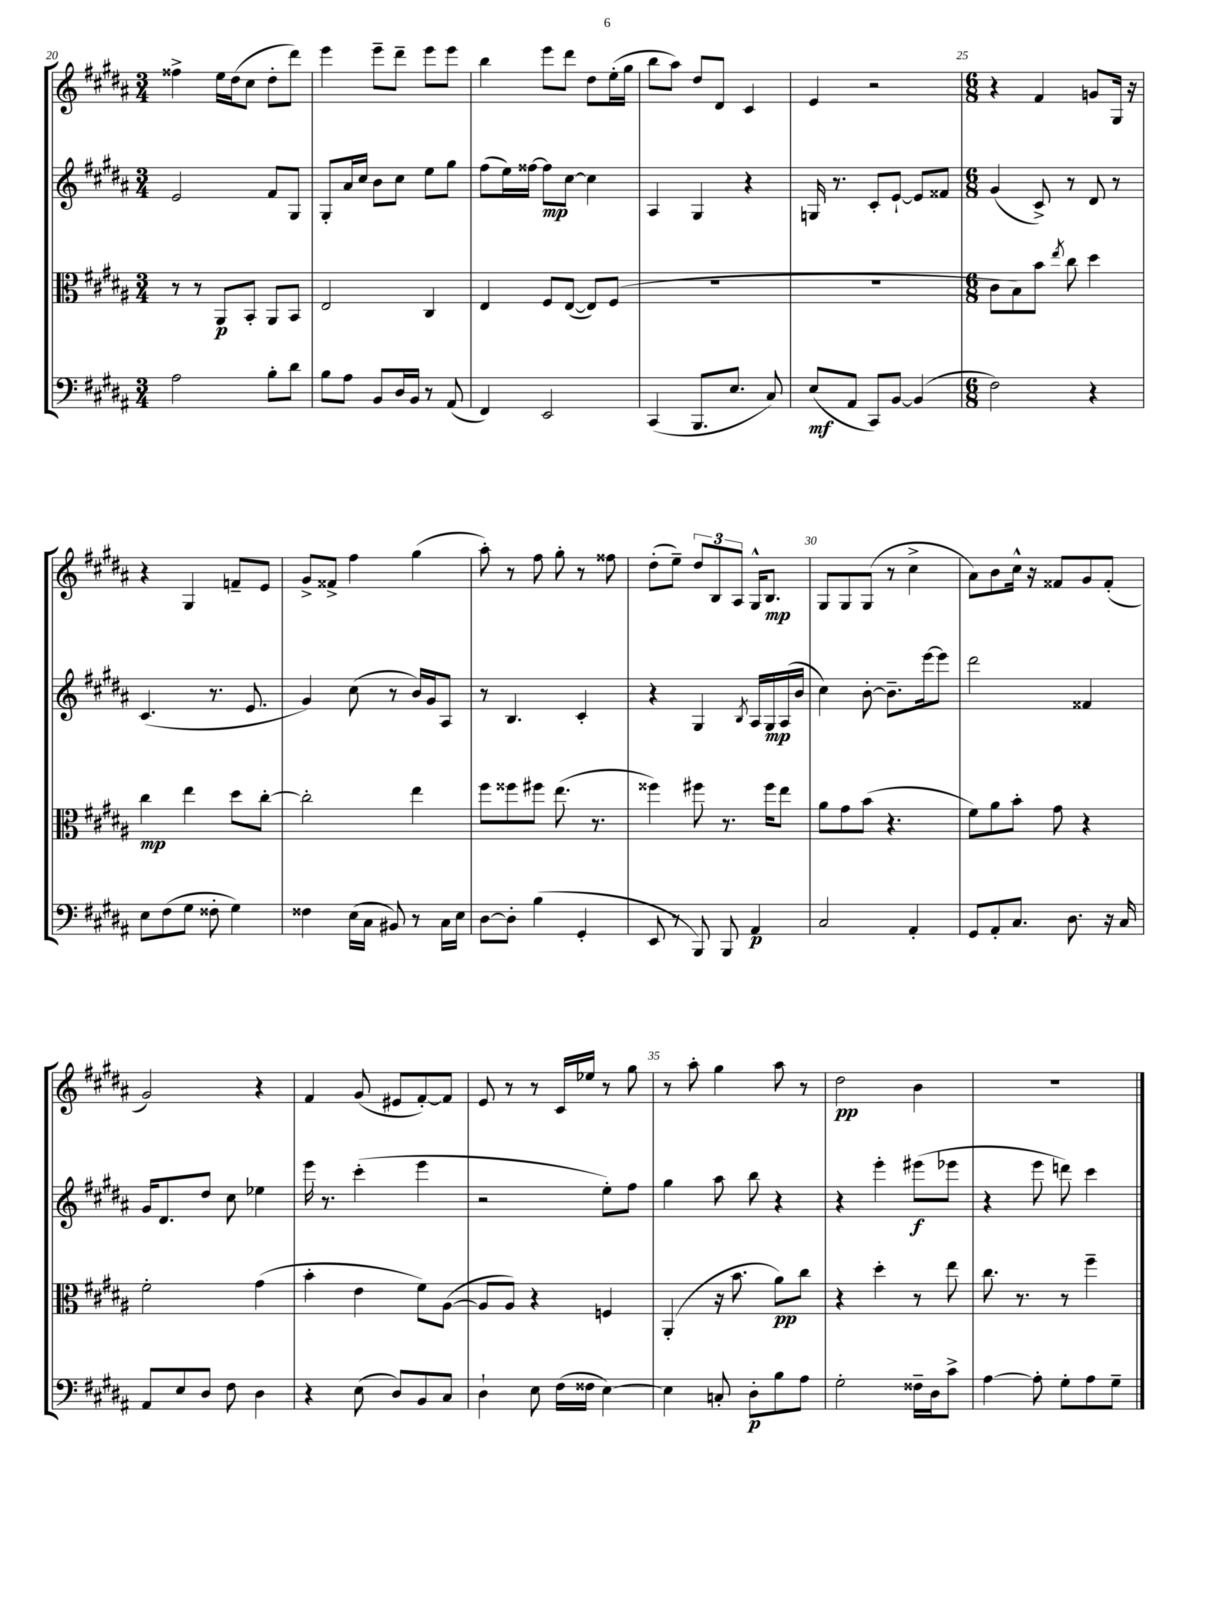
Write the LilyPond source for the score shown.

<<
\new StaffGroup <<
\new Staff = "s0" {
    \clef treble \key b \major \numericTimeSignature \time 3/4
    \autoBeamOff fisis''4-> e''16[ dis''16( cis''8] dis''8[-. dis'''8]) |
    e'''4 e'''8[-- dis'''8]-- e'''8[ e'''8] |
    b''4 e'''8[ dis'''8] dis''8[ e''16-.( gis''16] |
    b''8[ ais''8]) dis''8[ dis'8] cis'4 |
    e'4 r2 |
    \numericTimeSignature \time 6/8 r4 fis'4 g'8[ gis16] r16 |
    r4 gis4 f'8[-- e'8] |
    gis'8[-> fisis'8]-> fis''4 gis''4( |
    ais''8-.) r8 fis''8 gis''8-. r8 fisis''8 |
    dis''8[-.( e''8]--) \tuplet 3/2 { dis''8[ b8 ais8] } gis16[-^ b8.]\mp |
    gis8[ gis8 gis8]( r8 cis''4-> |
    ais'8[) b'8 cis''16]-^ r16 fisis'8[ gis'8 fisis'8]-.( |
    gis'2) r4 |
    fis'4 gis'8( eis'8[ fis'8~-.) fis'8] |
    e'8 r8 r8 cis'16[ ees''16] r8 gis''8 |
    r8 ais''8-. gis''4 ais''8 r8 |
    dis''2\pp b'4 |
    R2. \bar "|." |
}
\new Staff = "s1" {
    \clef treble \key b \major \numericTimeSignature \time 3/4
    \autoBeamOff e'2 fis'8[ gis8] |
    gis8[-. ais'16 cis''16] b'8[ cis''8] e''8[ gis''8] |
    fis''8[( e''16) fisis''16]~ fisis''8[\mp cis''8]~ cis''4 |
    ais4 gis4 r4 |
    g16 r8. cis'8[-. e'8]~-! e'8[ fisis'8] |
    \numericTimeSignature \time 6/8 gis'4( cis'8->) r8 dis'8 r8 |
    cis'4.( r8. e'8. |
    gis'4) cis''8( r8 b'16[) gis'16 ais8] |
    r8 b4. cis'4-. |
    r4 gis4 \acciaccatura { b8 } ais16[ gis16\mp ais16( b'16] |
    cis''4) b'8~-. b'8.[-- e'''16~ e'''8] |
    dis'''2 fisis'4 |
    gis'16[ dis'8. dis''8] cis''8 ees''4 |
    e'''16 r8. cis'''4-.( e'''4 |
    r2 e''8[-.) fis''8] |
    gis''4 ais''8 b''8 r4 |
    r4 e'''4-. eis'''8[\f( ees'''8] |
    r4 e'''8 d'''8) cis'''4 \bar "|." |
}
\new Staff = "s2" {
    \clef alto \key b \major \numericTimeSignature \time 3/4
    \autoBeamOff r8 r8 ais,8[\p b,8]-. ais,8[ b,8] |
    e2 cis4 |
    e4 fis8[ e8]~( e8[) fis8]( |
    R2. |
    R2. |
    \numericTimeSignature \time 6/8 cis'8[ b8) b'8] \acciaccatura { e''8 } cis''8 dis''4 |
    cis''4\mp e''4 dis''8[ cis''8]~-. |
    cis''2-. e''4 |
    fis''8[ fisis''8 fis''8] e''8.( r8. |
    fisis''4) fis''8 r8. fis''16[ e''8] |
    ais'8[ gis'8 b'8]( r4. |
    fis'8[) ais'8 b'8]-. gis'8 r4 |
    fis'2-. gis'4( |
    b'4-. e'4 fis'8[) ais8]~( |
    ais8[ ais8]) r4 f4 |
    ais,4-.( r16 b'8. ais'8[\pp) cis''8] |
    r4 dis''4-. r8 e''8 |
    cis''8. r8. r8 fis''4-- \bar "|." |
}
\new Staff = "s3" {
    \clef bass \key b \major \numericTimeSignature \time 3/4
    \autoBeamOff ais2 b8[-. dis'8] |
    b8[ ais8] b,8[ dis16 b,16] r8 ais,8( |
    fis,4) e,2 |
    cis,4( b,,8.[ e8.] cis8) |
    e8[\mf( ais,8] cis,8[) b,8]~ b,4( |
    \numericTimeSignature \time 6/8 fis2) r4 |
    e8[ fis8( gis8] fisis8-. gis4) |
    fisis4 e16[( cis16] bis,8) r8 cis16[ e16] |
    dis8[~ dis8]-. b4( gis,4-. |
    e,8 r8 b,,8) b,,8 ais,4\p |
    cis2 ais,4-. |
    gis,8[ ais,8-. cis8.] dis8. r16 cis16 |
    ais,8[ e8 dis8] fis8 dis4 |
    r4 e8( dis8[) b,8 cis8] |
    dis4-! e8 fis16[( fisis16] e4~) |
    e4 c8-. dis8[-.\p b8 ais8] |
    gis2-. fisis16[-- dis16 cis'8]-> |
    ais4~ ais8-. gis8[-. ais8 gis8]-- \bar "|." |
}
>>
>>
\layout { \context { \Score currentBarNumber = #20 \override BarNumber.break-visibility = ##(#f #t #t) barNumberVisibility = #(every-nth-bar-number-visible 5) } }
